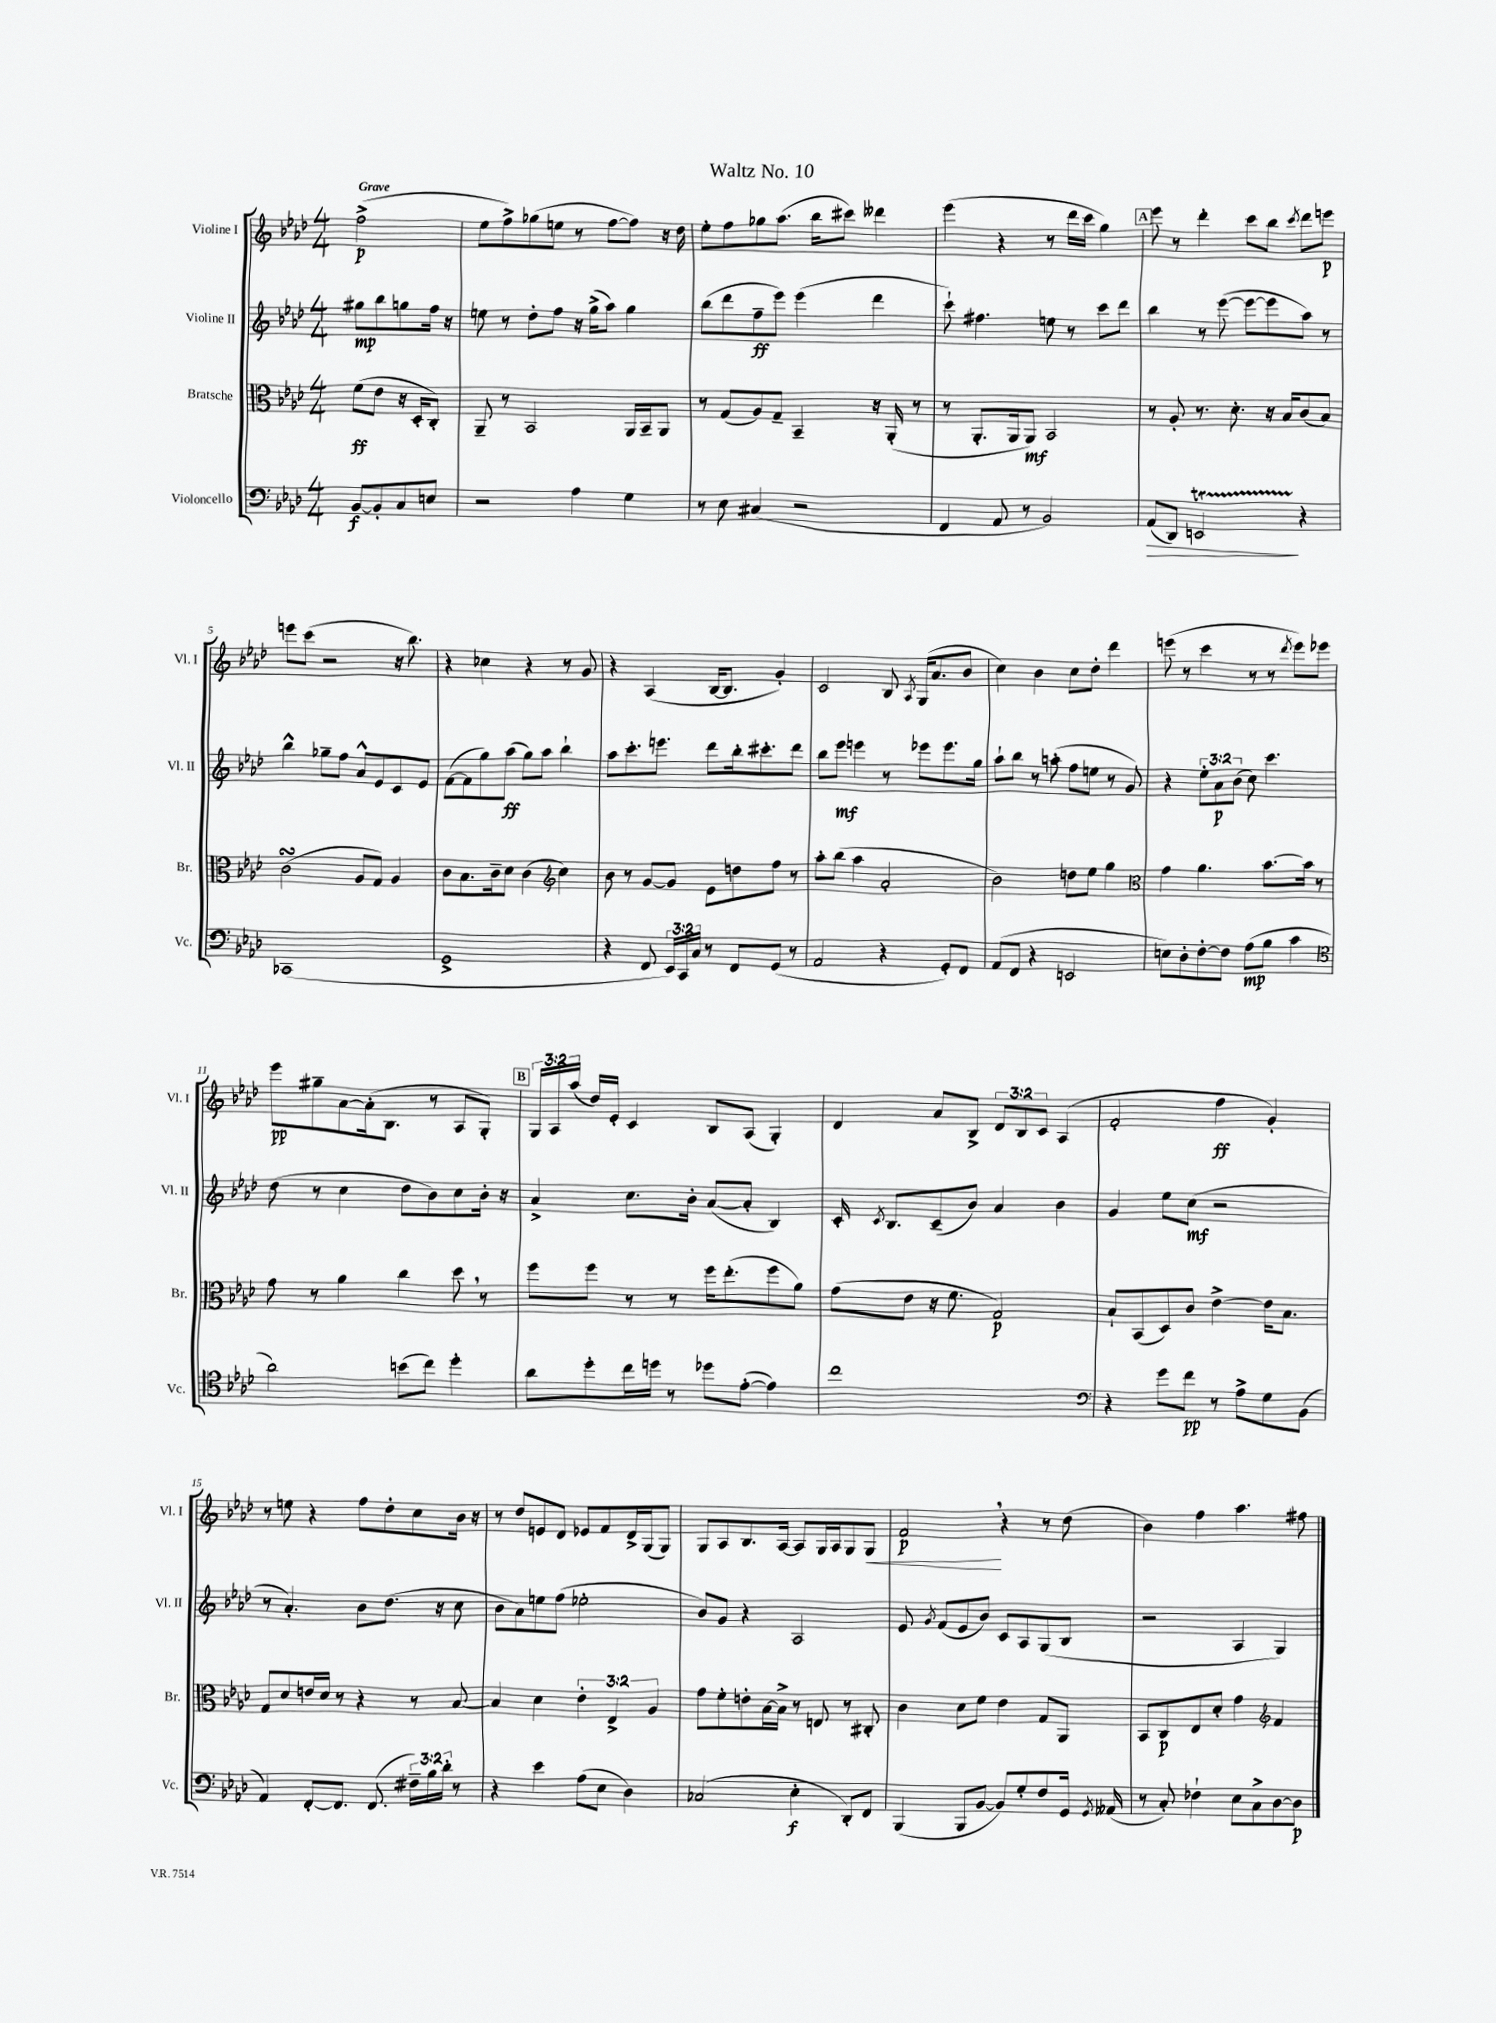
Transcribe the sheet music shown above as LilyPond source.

\header { title = "Waltz No. 10" }
<<
\new StaffGroup <<
\new Staff = "s0" \with { instrumentName = "Violine I" shortInstrumentName = "Vl. I" } {
    \clef treble \key aes \major \numericTimeSignature \time 4/4 \override Staff.TupletNumber.text = #tuplet-number::calc-fraction-text \partial 2 \tempo "Grave"
    \autoBeamOff f''2->\p( |
    ees''8[ f''8->) ges''8( e''8] r8 f''8[~ f''8]) r16 des''16 |
    ees''8[-. f''8 ges''8 aes''8.]( bes''16[ cis'''8]) deses'''4 |
    ees'''4( r4 r8 des'''16[ c'''16] g''4) |
    \mark \markup { \box "A" } ees'''8 r8 des'''4-. c'''8[ bes''8] \acciaccatura { c'''8 } des'''8[ e'''8]\p |
    e'''8[ c'''8]( r2 r16 bes''8.) |
    r4 ces''4 r4 r8 g'8 |
    r4 aes4( bes16[~ bes8.] g'4-.) |
    c'2 bes8 \acciaccatura { aes8 } g16[( aes'8. bes'8] |
    c''4) bes'4 c''8[ des''8]-. des'''4 |
    e'''8( r8 c'''4 r8 r8 \acciaccatura { des'''8 } e'''8[) ees'''8] |
    ees'''8[\pp gis''8-- aes'8~ aes'16-.( bes8.] r8 aes8[ g8]-.) |
    \mark \markup { \box "B" } \tuplet 3/2 { g16[ aes16 aes''16]( } des''16[) ees'16]-. c'4 bes8[ aes8]( g4-.) |
    des'4 aes'8[ bes8]-> \tuplet 3/2 { des'8[ bes8 c'8] } aes4( |
    f'2-. f''4\ff g'4-.) |
    r8 e''8 r4 f''8[ des''8-. c''8 bes'16] r16 |
    r8 des''8[ e'8 des'8] ees'8[ f'8 des'16-> g16( g8]) |
    g8[ aes8 bes8. aes16]~ aes8[ g16 aes16 g8 g8]\< |
    f'2\p\! \breathe r4 r8 des''8( |
    bes'4) f''4 aes''4. fis''8 \bar "|." |
}
\new Staff = "s1" \with { instrumentName = "Violine II" shortInstrumentName = "Vl. II" } {
    \clef treble \key aes \major \numericTimeSignature \time 4/4 \override Staff.TupletNumber.text = #tuplet-number::calc-fraction-text \partial 2
    \autoBeamOff gis''8[\mp bes''8 g''8 f''16] r16 |
    e''8 r8 des''8[-. f''8] r16 g''16[->( aes''8]) g''4 |
    bes''8[( des'''8 f''8--\ff ees'''8]) ees'''4( des'''4 |
    c'''8-!) fis''4. e''8 r8 c'''8[ des'''8] |
    \mark \markup { \box "A" } bes''4 r8 ees'''8~( ees'''8[~ ees'''8 aes''8]) r8 |
    bes''4-^ ges''8[-- f''8] aes'8[-^ ees'8 c'8 ees'8] |
    f'8[~( f'8 g''8) aes''8]\ff( g''8[) aes''8] bes''4-! |
    aes''8[ c'''8.-. e'''8.] des'''8[ bes''16-. cis'''8.-. des'''8] |
    bes''8[ ees'''8]\mf e'''4 r8 ees'''8[ ees'''8. g''16] |
    aes''8[-! bes''8] r8 a''8-.( f''8[ e''8] r8 g'8) |
    r4 \tuplet 3/2 { ees''8[-. aes'8\p bes'8]( } c''8) c'''4. |
    des''8( r8 c''4 des''8[ bes'8) c''8 bes'16]-. r16 |
    \mark \markup { \box "B" } aes'4-> c''8.[ bes'16]-. aes'8[~( aes'8]-. bes4) |
    c'16-. \acciaccatura { c'8 } bes8.[ c'8--( bes'8]) aes'4 bes'4 |
    g'4 ees''8[ c''8]\mf( r2 |
    r8 aes'4.-.) bes'8[ des''8.]( r16 c''8 |
    bes'8[ aes'8) e''8 f''8]( ees''2-. |
    bes'8[) g'8] r4 aes2 |
    ees'8 \acciaccatura { g'8 } f'8[( ees'8 bes'8]) c'8[ aes8 g8( bes8] |
    r2 aes4 g4) \bar "|." |
}
\new Staff = "s2" \with { instrumentName = "Bratsche" shortInstrumentName = "Br." } {
    \clef alto \key aes \major \numericTimeSignature \time 4/4 \override Staff.TupletNumber.text = #tuplet-number::calc-fraction-text \partial 2
    \autoBeamOff f'8[\ff( ees'8] r16 des16[-. c8]-.) |
    aes,8-- r8 bes,2 aes,16[ bes,16-- aes,8] |
    r8 g8[( aes8) g8]-- bes,4-- r16 aes,16-.( r8 |
    r8 aes,8.[-. aes,16 aes,8]\mf) bes,2 |
    \mark \markup { \box "A" } r8 aes8-. r8. des'8.-. r16 bes16[ c'8( bes8]) |
    c'2\turn( aes8[ g8]) aes4 |
    c'8[ bes8. c'16-- des'8] c'4( \clef treble c''4) |
    bes'8 r8 g'8[~ g'8] ees'8[ d''8 f''8] r8 |
    aes''8[-. bes''8]( aes''4 aes'2-. |
    bes'2) d''8[ ees''8] g''4 |
    \clef alto g'4 aes'4. bes'8.[~ bes'16] r8 |
    g'8 r8 aes'4 c''4 des''8 \breathe r8 |
    \mark \markup { \box "B" } f''8[ f''8] r8 r8 f''16[ ees''8.-.( f''8 aes'8]) |
    g'8[( ees'8] r16 f'8. g2\p) |
    bes8[-! bes,8( des8) c'8] ees'4~-> ees'16[ bes8.] |
    g8[ des'8 e'16 des'16] r8 r4 r8 bes8~ |
    bes4 des'4 \tuplet 3/2 { ees'4-. ees4-> aes4 } |
    g'8[ f'8-. e'8-. bes16~ bes16]-> r8 e8 r8 cis8-. |
    c'4 des'8[ f'8] ees'4 g8[ aes,8] |
    bes,8[ c8\p ees8 des'8]-. g'4 \clef treble f'4 \bar "|." |
}
\new Staff = "s3" \with { instrumentName = "Violoncello" shortInstrumentName = "Vc." } {
    \clef bass \key aes \major \numericTimeSignature \time 4/4 \override Staff.TupletNumber.text = #tuplet-number::calc-fraction-text \partial 2
    \autoBeamOff bes,8[~\f bes,8-. c8 e8] |
    r2 aes4 g4 |
    r8 ees8 cis4( r2 |
    f,4 aes,8 r8 bes,2) |
    \mark \markup { \box "A" } aes,8[\>( des,8]) e,2\startTrillSpan\! r4\stopTrillSpan |
    ces,1( |
    g,1-> |
    r4 f,8 \tuplet 3/2 { ees,16[) c,16 c16] } r8 f,8[ g,8]( r8 |
    aes,2 r4 g,8[-.) f,8] |
    aes,8[( f,8] r4 e,2 |
    e8[) des8-. f8~-. f8] aes8[\mp( bes8] c'4 |
    \clef tenor aes'2) b'8[( c''8]) des''4-. |
    \mark \markup { \box "B" } aes'8[ des''8-. c''16 d''16] r8 des''8[ ees'8]~-.( ees'4) |
    c''1 |
    \clef bass r4 g'8[ f'8]\pp r8 aes8[-> g8 bes,8]( |
    aes,4) f,8[~-. f,8.] f,8.( \tuplet 3/2 { fis16[--) bes16 des'16]-. } r8 |
    r4 ees'4 aes8[( ees8] des4) |
    ces2( ees4-.\f des,8[-.) f,8] |
    bes,,4( bes,,8[ bes,8]~ bes,8[) g8-. f8 g,16] \acciaccatura { g,8 } aeses,16( |
    r8 c8-.) fes4-! ees8[ c8-> des8~ des8]\p \bar "|." |
}
>>
>>
